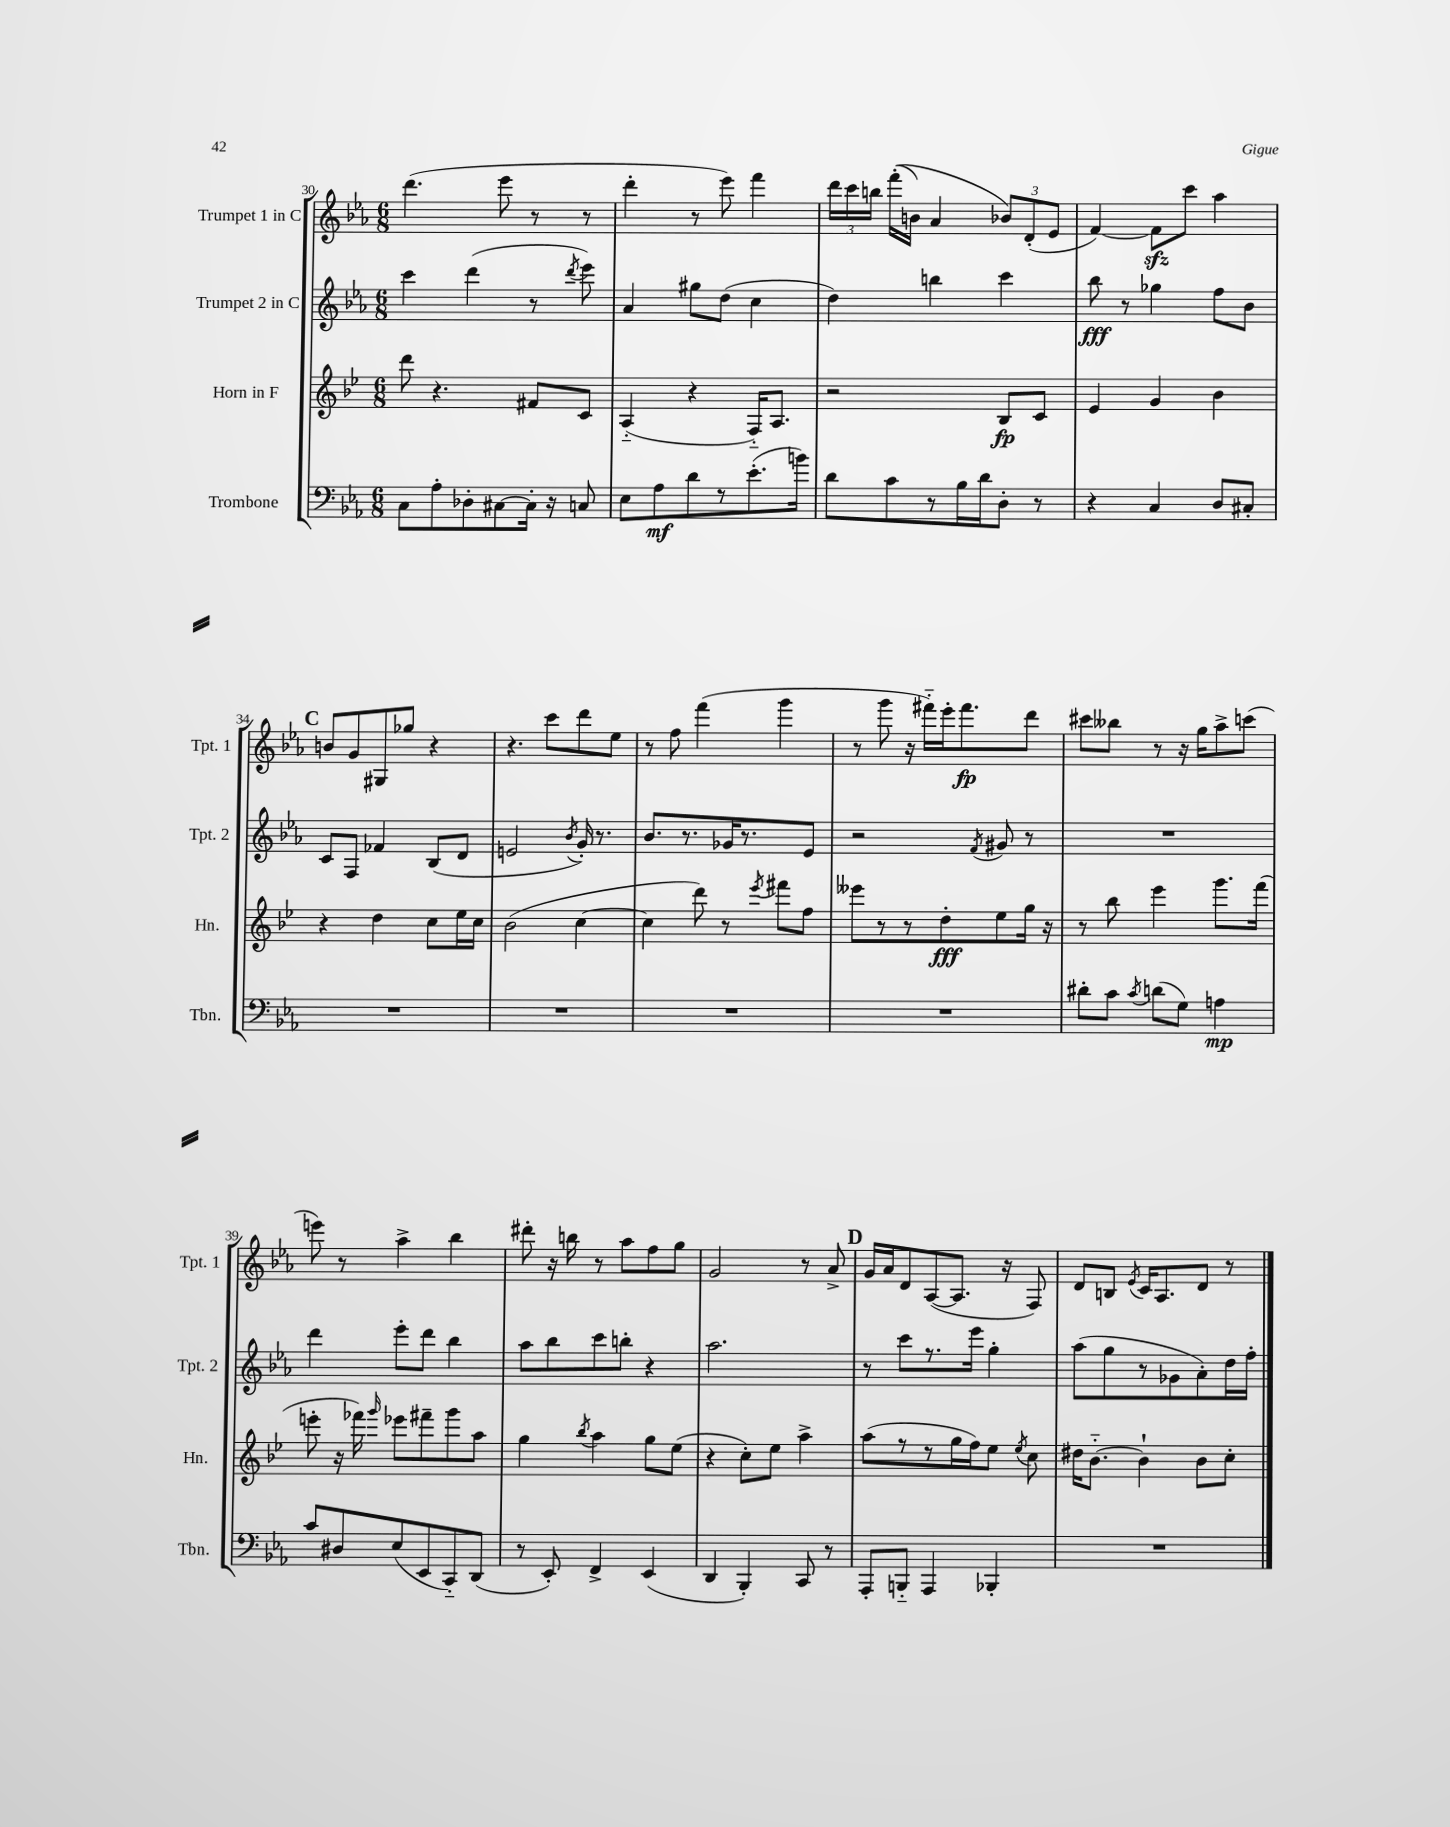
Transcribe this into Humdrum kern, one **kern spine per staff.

**kern	**kern	**kern	**kern
*staff4	*staff3	*staff2	*staff1
*clefF4	*clefG2	*clefG2	*clefG2
*k[b-e-a-]	*k[b-e-]	*k[b-e-a-]	*k[b-e-a-]
*M6/8	*M6/8	*M6/8	*M6/8
8C	8ddd	4ccc	(4.ddd
8A-'	4.r	.	.
8D-'	.	(4ddd	.
[8C#	.	.	8eee-
16C#']	8f#	8r	8r
16r	.	.	.
.	.	8qddd	.
8C	8c	8eee-)	8r
=	=	=	=
8E-	(4A'~	4a-	4ddd'
8A-	.	.	.
8d	4r	8gg#	8r
8r	.	(8dd	8eee-)
(8.e-'	16F'~)	4cc	4fff
.	8.A	.	.
16b)	.	.	.
=	=	=	=
8d	2r	4dd)	24ddd
.	.	.	24ccc
.	.	.	24bb
8c	.	.	&((16fff'
.	.	.	16b)
8r	.	4bb	4a-
16B-	.	.	.
16d	.	.	.
8D'	8B-	4ccc	12b-&)
.	.	.	(12d'
8r	8c	.	.
.	.	.	12e-
=	=	=	=
4r	4e-	8bb-	[4f)
.	.	8r	.
4C	4g	4gg-	8f]
.	.	.	8ccc
8D	4b-	8ff	4aa-
8C#'	.	8b-	.
=	=	=	=
2.r	4r	8c	8b
.	.	8F	8g
.	4dd	4f-	8G#
.	.	.	8gg-
.	8cc	(8B-	4r
.	16ee-	8d	.
.	16cc	.	.
=	=	=	=
2.r	(2b-	2e	4.r
.	.	.	8ccc
.	.	8qb-	.
.	[4cc	16g')	8ddd
.	.	8.r	.
.	.	.	8ee-
=	=	=	=
2.r	4cc]	8.b-	8r
.	.	.	8ff
.	.	8.r	.
.	8ddd)	.	(4fff
.	8r	16g-	.
.	.	8.r	.
.	8qeee-	.	.
.	8fff#	.	4ggg
.	8ff	8e-	.
=	=	=	=
2.r	8eee--	2r	8r
.	8r	.	8ggg
.	8r	.	16r
.	.	.	16fff#'~)
.	8dd'	.	16eee-'
.	.	.	8.fff#
.	.	8qf	.
.	8ee-	8g#	.
.	16gg	8r	8ddd
.	16r	.	.
=	=	=	=
8d#'	8r	2.r	8ccc#
8c	8bb-	.	8bb--
8qc	.	.	.
(8d	4eee-	.	8r
8G)	.	.	16r
.	.	.	16gg
4A	8.ggg	.	8aa-^
.	.	.	(8ccc
.	(16fff	.	.
=	=	=	=
8c	8eee'	4ddd	8eee)
8D#	16r	.	8r
.	16fff-)	.	.
.	16qqggg	.	.
(8E-	8eee-	8eee-'	4aa-^
8EE-	8fff#~	8ddd	.
8CC'~)	8ggg	4bb-	4bb-
(8DD	8aa	.	.
=	=	=	=
8r	4gg	8aa-	8ddd#'
8EE-')	.	8bb-	16r
.	.	.	16bb
.	8qbb-	.	.
4FF^	4aa	8ccc	8r
.	.	8bb'	8aa-
(4EE-	8gg	4r	8ff
.	(8ee-	.	8gg
=	=	=	=
4DD	4r	2.aa-	2g
4BBB-')	8cc')	.	.
.	8ee-	.	.
8CC	4aa^	.	8r
8r	.	.	8a-^
=	=	=	=
8AAA-'	(8aa	8r	16g
.	.	.	16a-
8BBB'~	8r	8ccc	8d
4AAA-	8r	8.r	([8A-
.	16gg	.	8.A-]
.	16ff)	16eee-	.
4BBB-'	8ee-	4gg'	.
.	.	.	16r
.	8qee-	.	.
.	8cc	.	8F)
=	=	=	=
2.r	16dd#	(8aa-	8d
.	[8.b-'~	.	.
.	.	8gg	8B
.	.	.	8qe-
.	4b-`]	8r	16c
.	.	.	8.A-
.	.	8g-	.
.	8b-	8a-')	8d
.	8cc'	16dd	8r
.	.	16ff'	.
==	==	==	==
*-	*-	*-	*-
